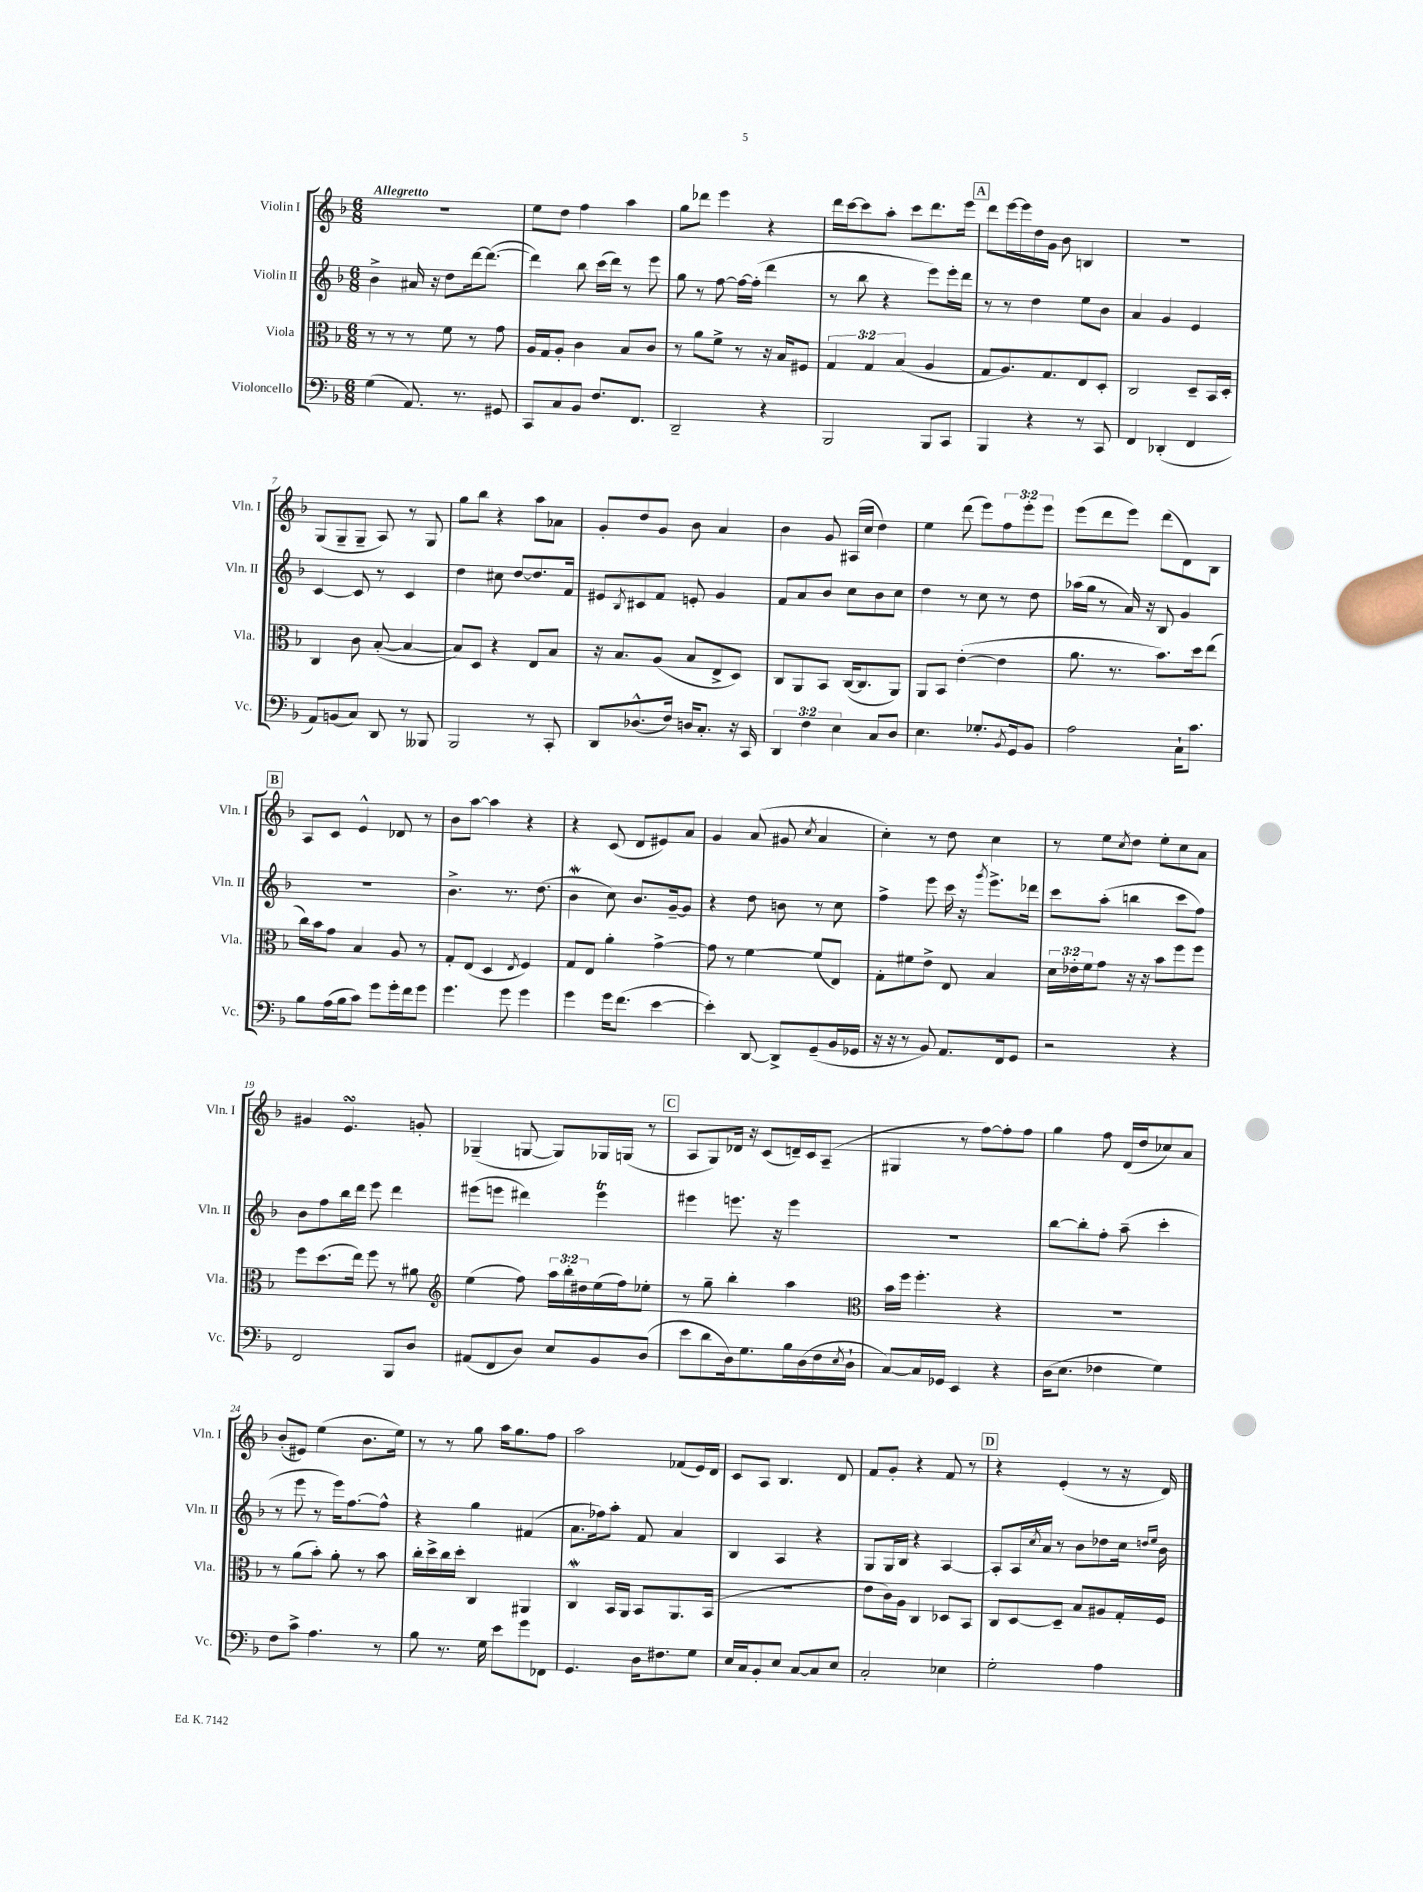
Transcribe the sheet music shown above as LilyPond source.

<<
\new StaffGroup <<
\new Staff = "s0" \with { instrumentName = "Violin I" shortInstrumentName = "Vln. I" } {
    \clef treble \key f \major \numericTimeSignature \time 6/8 \override Staff.TupletNumber.text = #tuplet-number::calc-fraction-text \tempo "Allegretto"
    R2. |
    e''8 d''8 f''4 a''4 |
    g''8 des'''8 e'''4 r4 |
    d'''16 c'''16~ c'''8 a''8-. c'''8 d'''8. e'''16 |
    \mark \markup { \box "A" } d'''8 e'''16~ e'''16 d''16 g'16 bes'8 b4 |
    r2. |
    g8( g8-- g8-- a8) r8 g8 |
    g''8 bes''8 r4 a''8 aes'8 |
    g'8-. d''8 g'8 bes'8 a'4 |
    bes'4 g'8 ais16( c''16 d''4) |
    e''4 d'''8( e'''8) \tuplet 3/2 { f''8 e'''8-. e'''8 } |
    e'''8( d'''8 e'''8) d'''8( d'8) bes8 |
    \mark \markup { \box "B" } a8 c'8 e'4-^ des'8 r8 |
    bes'8 a''8~ a''4 r4 |
    r4 c'8( d'8 eis'8) a'8 |
    g'4 a'8( gis'8 \acciaccatura { c''8 } a'4 |
    c''4-.) r8 d''8 c''4 |
    r8 e''8 \acciaccatura { c''8 } d''8 e''8-. c''8 a'8 |
    gis'4 e'4.\turn g'8-. |
    ges4--( g8~ g8) ges16 g16( r8 |
    \mark \markup { \box "C" } a8 g8) des'16 r16 c'8( d'16--) c'16 a8--( |
    gis4 r8 f''8~) f''8-. f''8 |
    g''4 f''8 d'16( d''16 ces''8) a'8 |
    bes'8-.( eis'8) e''4( bes'8. e''16) |
    r8 r8 g''8 a''16 g''8. f''8 |
    a''2 fes'8( e'16) d'16 |
    c'8 a8 bes4. d'8 |
    f'8 g'8-. r4 f'8 r8 |
    \mark \markup { \box "D" } r4 e'4-.( r8 r16 d'16) \bar "|." |
}
\new Staff = "s1" \with { instrumentName = "Violin II" shortInstrumentName = "Vln. II" } {
    \clef treble \key f \major \numericTimeSignature \time 6/8
    bes'4-> ais'16 r16 d''8 d'''16~ d'''8.~( |
    d'''4) bes''8 c'''16( d'''16) r8 e'''8 |
    g''8 r8 f''8~ f''16~ f''16-.( d'''4 |
    r8 bes''8 r4 e'''8) e'''16-. d'''16 |
    \mark \markup { \box "A" } r8 r8 d''4 e''8 bes'8 |
    a'4 g'4 e'4 |
    c'4~ c'8 r8 c'4 |
    d''4 cis''8 d''8~ d''8. f'16 |
    eis'8 \acciaccatura { bes8 } cis'8 f'8 e'8-. g'4 |
    f'8 a'8 bes'8 c''8 bes'8 c''8 |
    d''4 r8 c''8 r8 d''8 |
    aes''16( g''16 r8 a'16) r16 bes8 g'4 |
    \mark \markup { \box "B" } R2. |
    bes'4.-> r8. d''8.( |
    bes'4\mordent c''8) bes'8. g'16~-- g'8 |
    r4 d''8 b'8 r8 c''8 |
    f''4-> e'''8 c'''16 r16 \acciaccatura { g'''8 } e'''8.-> des'''16 |
    c'''8 a''8-.( b''4 c'''8 f''8) |
    bes'8 f''8 bes''16 d'''16 e'''8 d'''4 |
    eis'''8( e'''8 dis'''4) e'''4\trill |
    \mark \markup { \box "C" } eis'''4 e'''8. r16 e'''4 |
    R2. |
    bes''8~ bes''8-. f''8-. a''8--( c'''4-. |
    r8 e'''8 r8 e'''16) f''8.~ f''8-^ |
    r4 g''4 fis'4( |
    a'8. fes''16) a''8-. f'8 a'4 |
    bes4 a4 r4 |
    g8 g16 bes16 r4 a4~ |
    \mark \markup { \box "D" } a8-. a16 \acciaccatura { c''8 } a'16 r8 bes'8 des''8 c''16 \grace { d''16 e''16 } bes'16 \bar "|." |
}
\new Staff = "s2" \with { instrumentName = "Viola" shortInstrumentName = "Vla." } {
    \clef alto \key f \major \numericTimeSignature \time 6/8 \override Staff.TupletNumber.text = #tuplet-number::calc-fraction-text
    r8 r8 r8 f'8 r8 g'8 |
    a16 g16 a8-. c'4 bes8 c'8 |
    r8 a'8 f'8-> r8 r16 bes16 fis8 |
    \tuplet 3/2 { g4 g4 bes4( } a4 |
    \mark \markup { \box "A" } g8 a8.) g8. e8 d8-. |
    c2 d8-- bes,16 d16-. |
    c4 c'8 bes8~-.( bes4~ |
    bes8) d8 r4 e8 bes8 |
    r16 bes8. a8( bes8 e8-> d8) |
    c8 a,8 bes,8 c16~( c8. a,8) |
    a,8 bes,8 e'4~-.( e'4 |
    a'8. r8. bes'8.) d''16 e''8( |
    \mark \markup { \box "B" } c''16) bes'16 g'8 bes4 a8 r8 |
    g8-. e8( d4 \acciaccatura { e8 } f4) |
    g8 e8 a'4-. g'4~-> |
    g'8 r8 f'4~ f'8( e8) |
    g8-. fis'8 e'8-> e8 bes4 |
    \tuplet 3/2 { d'16 ees'16-. f'16 } g'8 r16 r16 bes'8 f''8 f''8 |
    f''8 d''8.( e''16) f''8 r8 ais'8 |
    \clef treble e''4( f''8) \tuplet 3/2 { a''16 bes''16-. dis''16 } e''16( f''16) ees''8-. |
    \mark \markup { \box "C" } r8 g''8-- bes''4-. a''4 |
    \clef alto bes'16 f''16 f''4.-. r4 |
    R2. |
    r8 a'8( bes'8-.) a'8-. r8 bes'8 |
    c''16-. d''16-> c''16 d''16-. c4 ais,4 |
    c4\mordent bes,16 a,16 bes,8 a,8. bes,16( |
    R2. |
    e'8 c'16) a16 c4 des8 bes,8 |
    \mark \markup { \box "D" } c8 d8~ d8-- bes8 ais8 g16-. f16 \bar "|." |
}
\new Staff = "s3" \with { instrumentName = "Violoncello" shortInstrumentName = "Vc." } {
    \clef bass \key f \major \numericTimeSignature \time 6/8 \override Staff.TupletNumber.text = #tuplet-number::calc-fraction-text
    g4( a,8.) r8. gis,8 |
    c,8 c8 bes,8 f8. f,8. |
    d,2-- r4 |
    bes,,2 bes,,8 c,8 |
    \mark \markup { \box "A" } bes,,4 r4 r8 c,8 |
    f,4 des,4-.( f,4 |
    a,8) b,8( c8) d,8 r8 beses,,8 |
    bes,,2 r8 c,8-. |
    d,8 des8.-^( f16) d16 c8.-. r16 c,16 |
    \tuplet 3/2 { d,4 f4 e4 } c8 d8 |
    e4. ges8.-. \acciaccatura { bes,8 } g,16 bes,8 |
    a2 c16-! c'8. |
    \mark \markup { \box "B" } bes8 a16( bes16 c'8) g'8 g'16-. f'16 g'8 |
    g'4. g'8 g'4 |
    g'4 g'16 f'8.( e'4~ |
    e'4-.) d,8~ d,8-> g,8--( bes,16 ges,16 |
    r16 r16 r8 bes,8) a,8. f,16 g,8 |
    r2 r4 |
    f,2 bes,,8 d8 |
    ais,8( f,8 d8) e8 bes,8 d8( |
    \mark \markup { \box "C" } e'8 d'8 d16) g8. bes16 d16( f16 \acciaccatura { e8 } d16-! |
    c8~) c16 ges,16 e,4 r4 |
    d16( e8. fes4 g4) |
    f8 c'8-> a4. r8 |
    bes8 r8. g16 e'8 g'8 fes,8 |
    g,4. d16 fis8. g8 |
    e16 c16 bes,8-. e8 c8~ c8 e8 |
    c2-. ees4 |
    \mark \markup { \box "D" } g2-. a4 \bar "|." |
}
>>
>>
